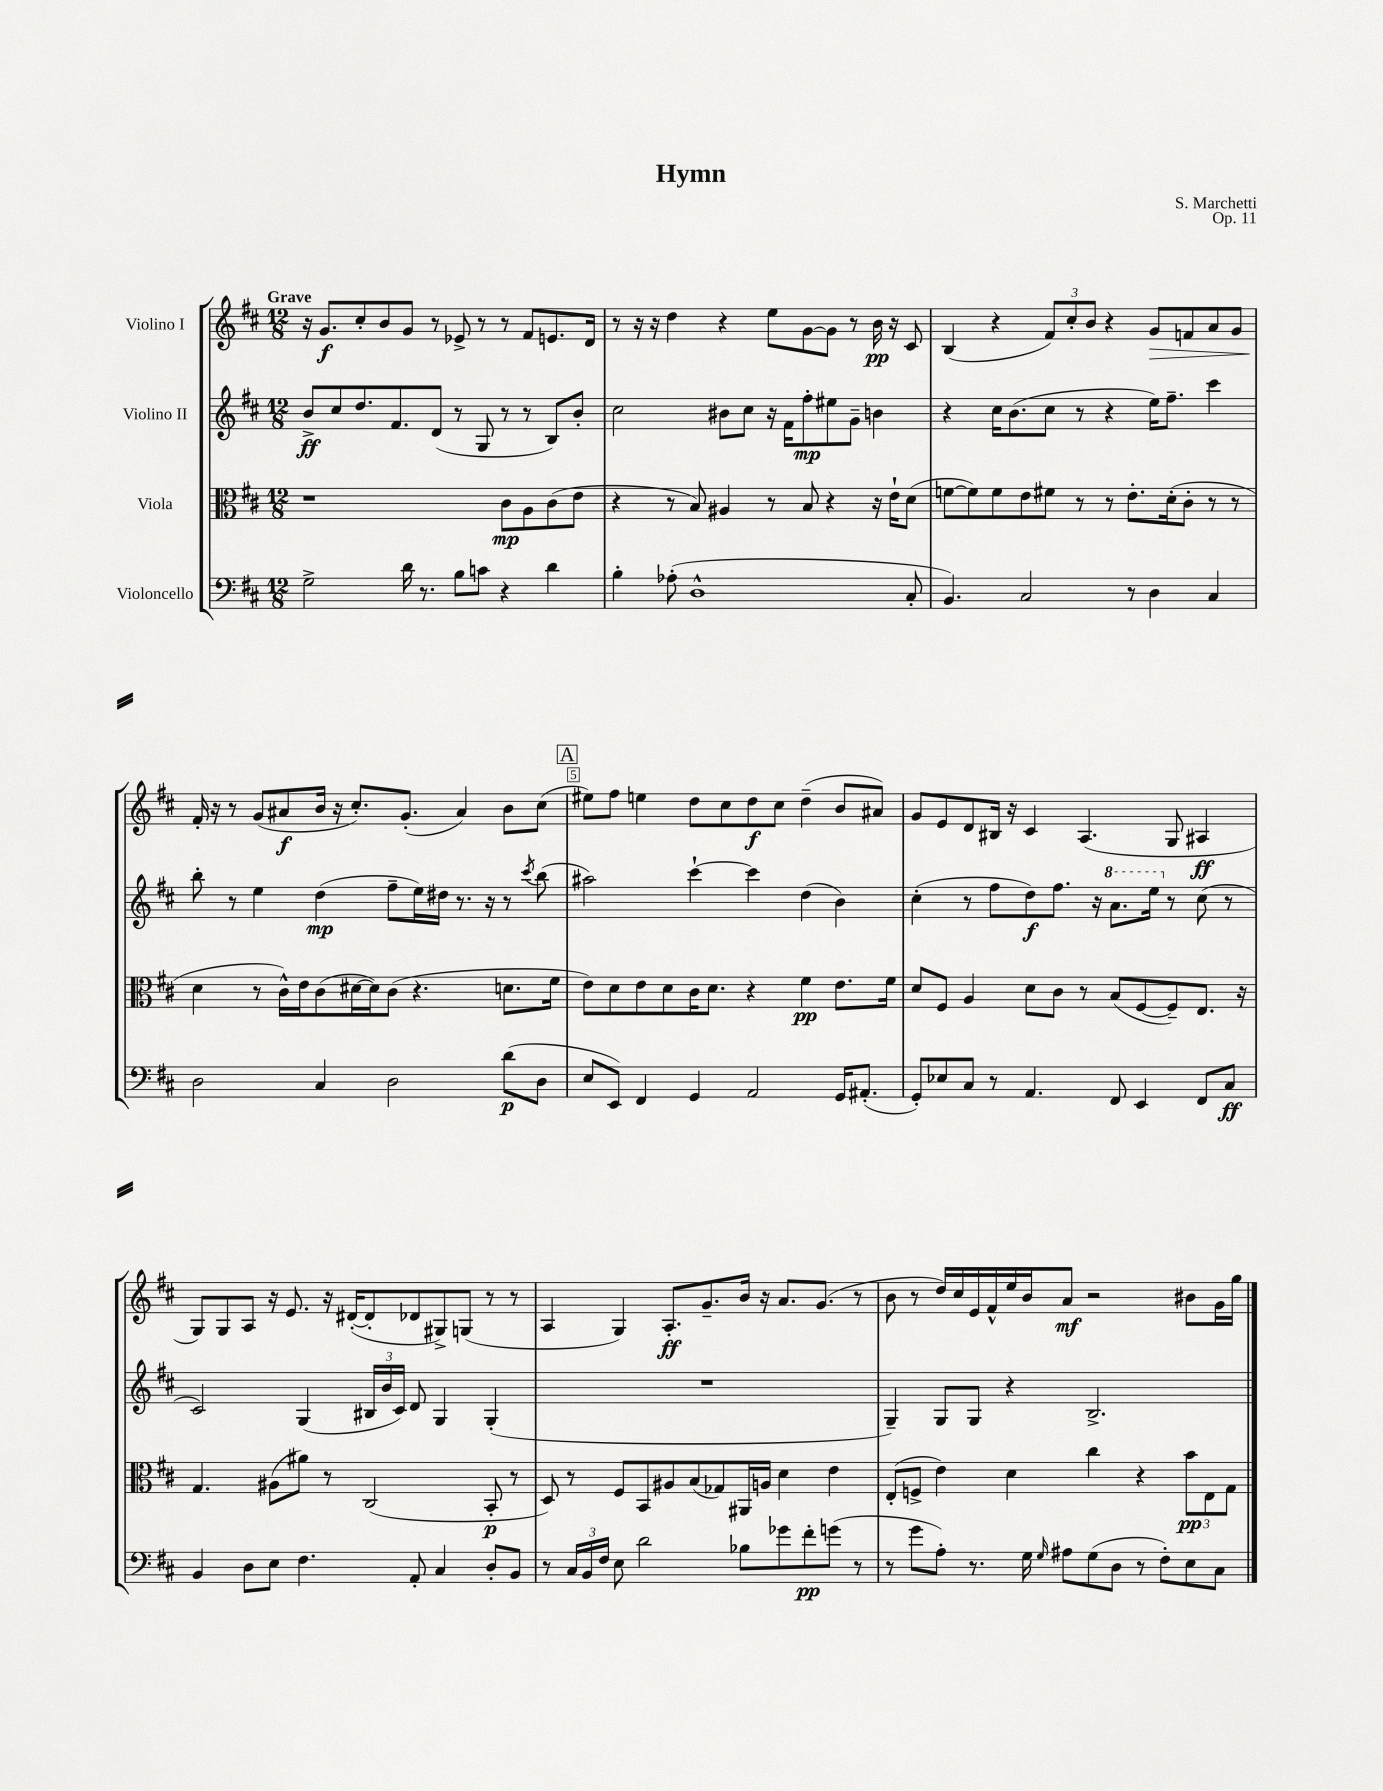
\header { title = "Hymn" composer = "S. Marchetti" opus = "Op. 11" }
<<
\new StaffGroup <<
\new Staff = "s0" \with { instrumentName = "Violino I" } {
    \clef treble \key d \major \numericTimeSignature \time 12/8 \tempo "Grave"
    \autoBeamOff r16 g'8.[\f cis''8-. b'8 g'8] r8 ees'8-> r8 r8 fis'8[ e'8. d'16] |
    r8 r16 r16 d''4 r4 e''8[ g'8~ g'8] r8 b'16\pp r16 cis'8 |
    b4( r4 \tuplet 3/2 { fis'8[) cis''8-. b'8] } r4 g'8[\> f'8 a'8 g'8] |
    fis'16-.\! r16 r8 g'8[( ais'8\f b'16] r16 cis''8.[-.) g'8.]-.( ais'4) b'8[ cis''8]( |
    \mark \markup { \box "A" } eis''8[) fis''8] e''4 d''8[ cis''8 d''8\f cis''8] d''4--( b'8[ ais'8]) |
    g'8[ e'8 d'8 bis16] r16 cis'4 a4.( g8 ais4\ff |
    g8[) g8 a8] r16 e'8. r16 dis'16[~-.( dis'8-. des'8 gis8->) g8]( r8 r8 |
    a4 g4) a8.[-.\ff g'8.-- b'16] r16 a'8.[ g'8.]( r8 |
    b'8 r8 d''16[) cis''16 e'16 fis'16-^ e''16 b'16 a'8]\mf r2 bis'8[ g'16 g''16] \bar "|." |
}
\new Staff = "s1" \with { instrumentName = "Violino II" } {
    \clef treble \key d \major \numericTimeSignature \time 12/8
    \autoBeamOff b'8[->\ff cis''8 d''8. fis'8. d'8]( r8 g8 r8 r8 b8[) b'8]-. |
    cis''2 bis'8[ cis''8] r16 fis'16[ fis''8-.\mp eis''8 g'8]-- b'4 |
    r4 cis''16[ b'8.( cis''8] r8 r4 e''16[) fis''8.]-- cis'''4 |
    b''8-. r8 e''4 d''4\mp( fis''8[-- e''16) dis''16] r8. r16 r8 \acciaccatura { cis'''8 } b''8( |
    \mark \markup { \box "A" } ais''2) cis'''4~-! cis'''4 d''4( b'4) |
    cis''4-.( r8 fis''8[ d''8\f) fis''8.] r16 \ottava #1 a''8.[ e'''16] \ottava #0 r8 cis''8( r8 |
    cis'2) g4( \tuplet 3/2 { bis16[ b'16 cis'16]) } d'8 g4 g4-.( |
    R1. |
    g4--) g8[ g8] r4 b2.-> \bar "|." |
}
\new Staff = "s2" \with { instrumentName = "Viola" } {
    \clef alto \key d \major \numericTimeSignature \time 12/8
    \autoBeamOff r1 cis'8[\mp a8 cis'8( e'8] |
    r4 r8 b8) ais4 r8 b8 r4 r16 e'16[-! d'8]( |
    f'8[~ f'8) f'8 e'8 fis'8] r8 r8 e'8.[-. d'16-.( cis'8]-. r8 r8 |
    d'4 r8 cis'16[-^) e'16 cis'8( dis'16~ dis'16) cis'8]( r4. d'8.[ fis'16] |
    \mark \markup { \box "A" } e'8[) d'8 e'8 d'8 cis'16 d'8.] r4 fis'4\pp e'8.[ fis'16] |
    d'8[ fis8] a4 d'8[ cis'8] r8 b8[( fis8~ fis8--) e8.] r16 |
    g4. ais8[( ais'8]) r8 cis2( b,8-.\p r8 |
    d8) r8 fis8[ b,8 ais8 b8( ges8) ais,16 a16] d'4 e'4 |
    e8[-.( f8]-> e'4) d'4 cis''4 r4 \tuplet 3/2 { b'8[\pp e8 g8] } \bar "|." |
}
\new Staff = "s3" \with { instrumentName = "Violoncello" } {
    \clef bass \key d \major \numericTimeSignature \time 12/8
    \autoBeamOff g2-> d'16 r8. b8[ c'8] r4 d'4 |
    b4-. aes8-.( d1-^ cis8-. |
    b,4.) cis2 r8 d4 cis4 |
    d2 cis4 d2 d'8[\p( d8] |
    \mark \markup { \box "A" } e8[ e,8]) fis,4 g,4 a,2 g,16[ ais,8.]-.( |
    g,8[-.) ees8 cis8] r8 a,4. fis,8 e,4 fis,8[ cis8]\ff |
    b,4 d8[ e8] fis4. a,8-. cis4 d8[-. b,8] |
    r8 \tuplet 3/2 { cis16[ b,16 fis16] } e8 d'2 bes8[ ges'8 fis'8-.\pp g'8]( r8 |
    r8 g'8[ a8]-.) r8. g16 \grace { g16 } ais8[ g8( d8] r8 fis8[-.) e8 cis8] \bar "|." |
}
>>
>>
\layout { \context { \Score \override BarNumber.break-visibility = ##(#f #t #t) barNumberVisibility = #(every-nth-bar-number-visible 5) \override BarNumber.stencil = #(make-stencil-boxer 0.1 0.3 ly:text-interface::print) } }
